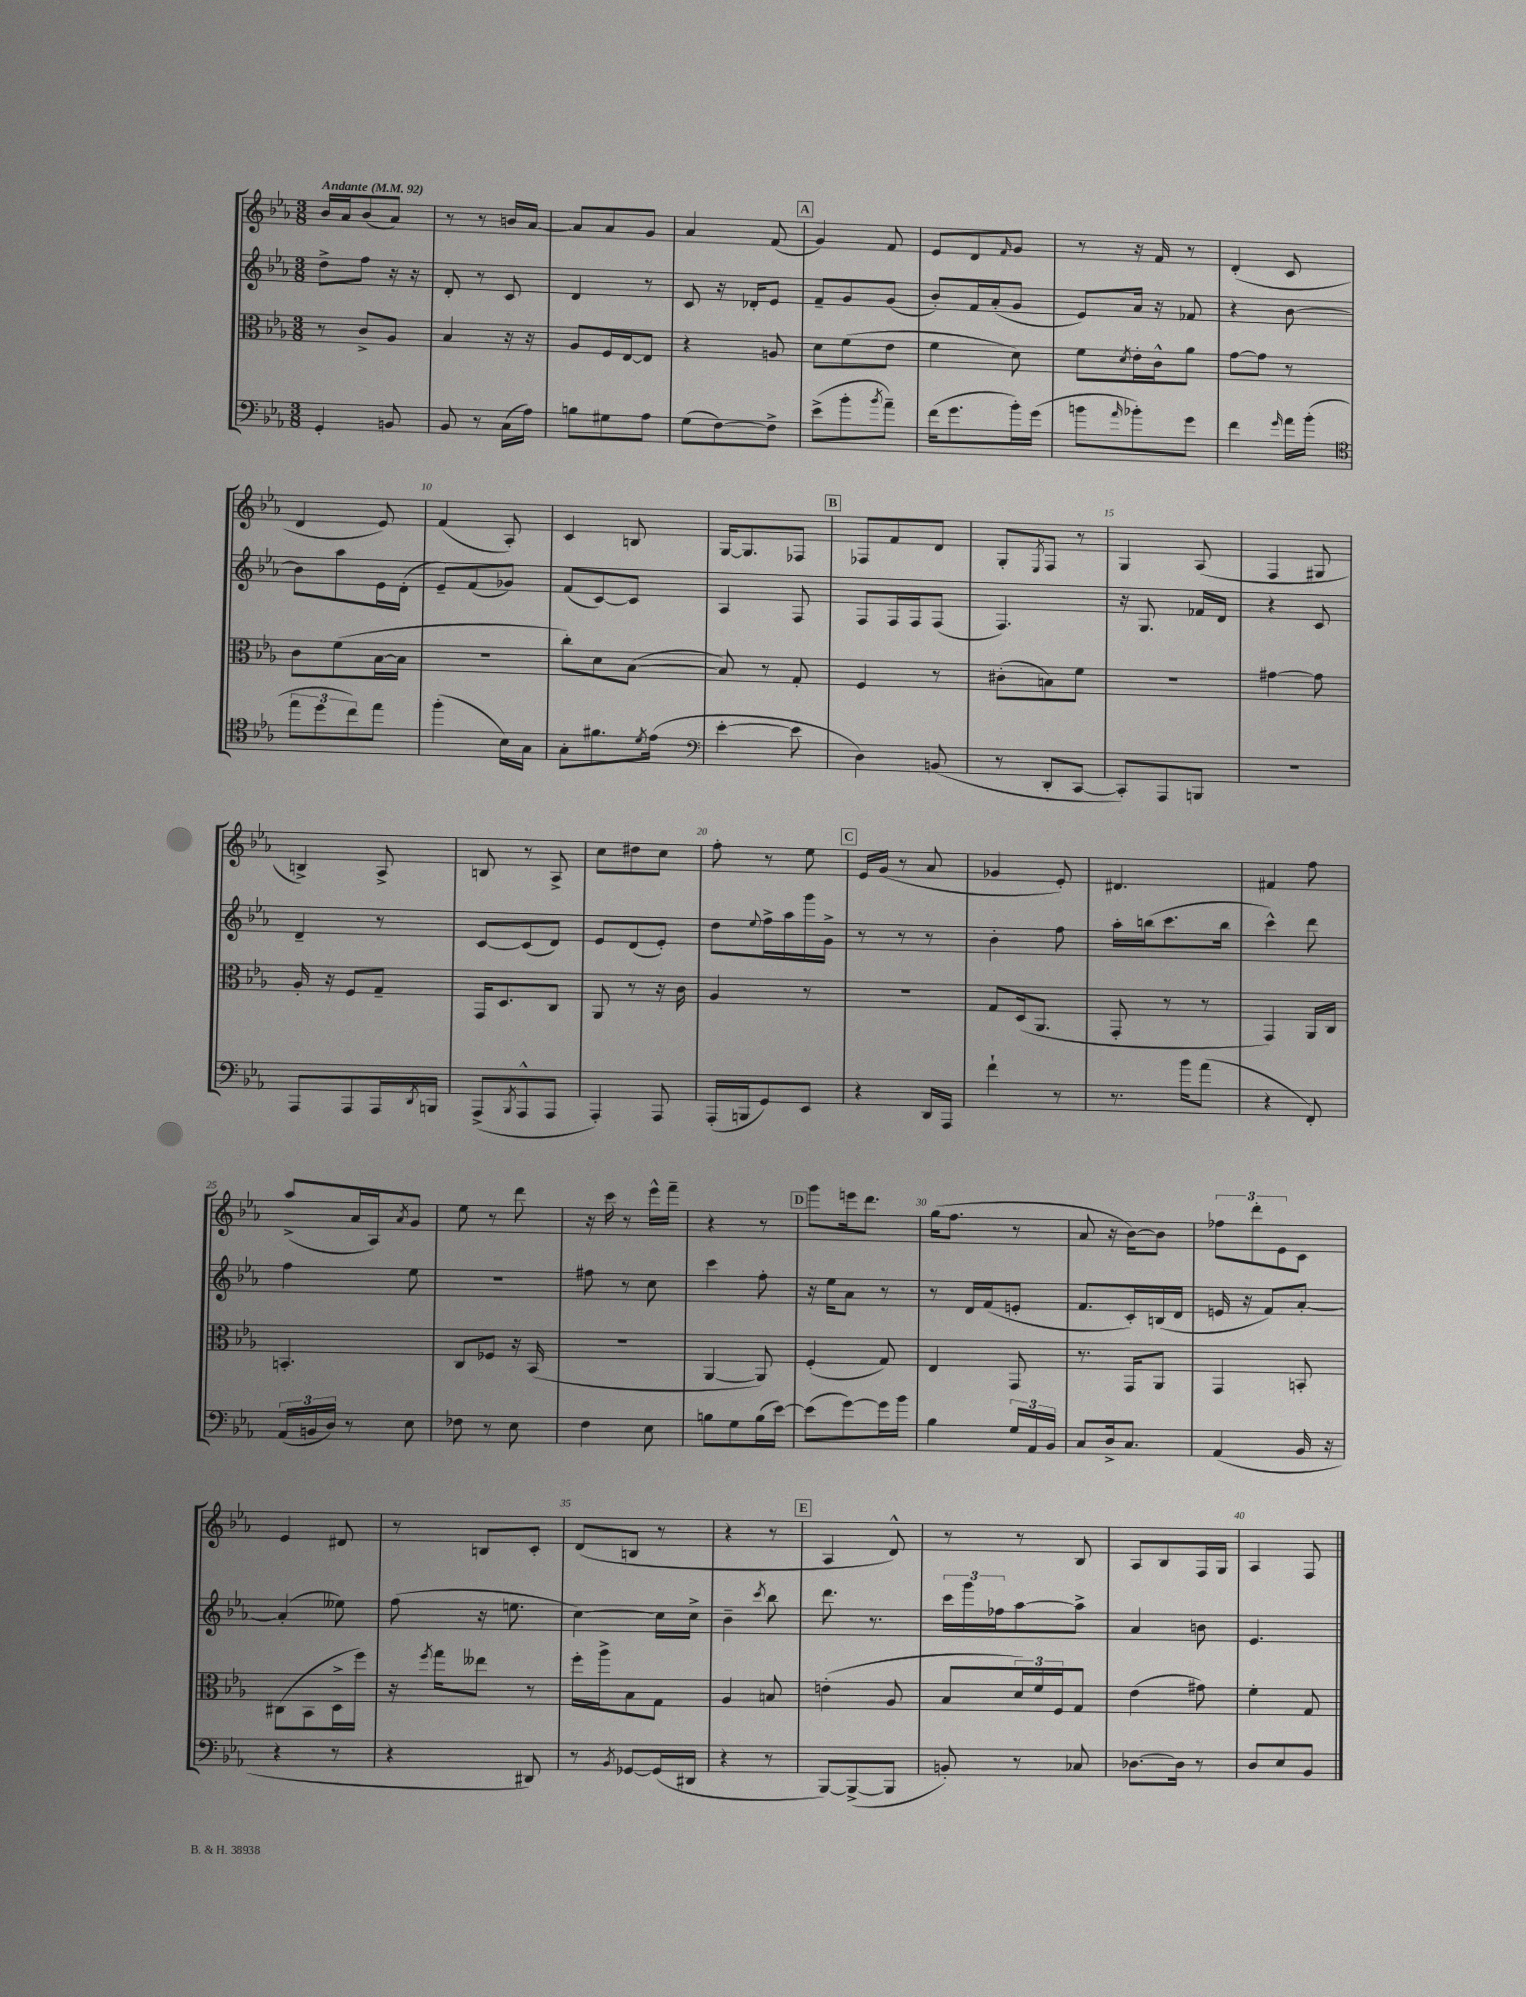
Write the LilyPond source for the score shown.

<<
\new StaffGroup <<
\new Staff = "s0" {
    \clef treble \key ees \major \numericTimeSignature \time 3/8 \tempo "Andante" 4 = 92
    bes'16 aes'16 bes'8( aes'8) |
    r8 r8 b'16 aes'16~ |
    aes'8 aes'8 g'8 |
    aes'4 f'8( |
    \mark \markup { \box "A" } g'4) f'8 |
    ees'8 d'8 \grace { f'16 } g'8 |
    r8 r16 f'16 r8 |
    d'4-.( c'8 |
    d'4 ees'8) |
    f'4( aes8-.) |
    c'4 b8 |
    g16~ g8. fes8 |
    \mark \markup { \box "B" } fes8 f'8 d'8 |
    g8-. \acciaccatura { ees8 } f8 r8 |
    g4 aes8( |
    f4 gis8 |
    b4->) aes8-> |
    b8 r8 aes8-> |
    c''8 dis''8 c''8 |
    f''8-. r8 ees''8 |
    \mark \markup { \box "C" } ees'16 g'16( r8 aes'8 |
    ges'4 ees'8-.) |
    dis'4. |
    fis'4 f''8 |
    aes''8->( aes'16 aes16) \acciaccatura { aes'8 } g'8 |
    ees''8 r8 d'''8 |
    r16 c'''16 r8 ees'''16-^ f'''16-- |
    r4 r8 |
    \mark \markup { \box "D" } g'''8 e'''16 d'''8. |
    g''16( f''8. r8 |
    aes'8 r16 bes'16~) bes'8 |
    \tuplet 3/2 { fes''8 d'''8-. ees'8 } c'8 |
    ees'4 dis'8 |
    r8 b8 c'8-. |
    d'8( b8 r8 |
    r4 r8 |
    \mark \markup { \box "E" } aes4 d'8-^) |
    r8 r8 bes8 |
    aes8 bes8 f16 g16 |
    aes4 f8 \bar "|." |
}
\new Staff = "s1" {
    \clef treble \key ees \major \numericTimeSignature \time 3/8
    d''8-> f''8 r16 r16 |
    d'8-. r8 c'8 |
    d'4 r8 |
    c'8 r16 des'16-. ees'8 |
    \mark \markup { \box "A" } f'8-- g'8 g'8( |
    bes'8-.) f'16 aes'16-.( g'8 |
    ees'8) aes'16 r16 fes'8 |
    r4 bes'8~ |
    bes'8 aes''8 ees'16 d'16-.( |
    ees'8--) f'8( ges'8) |
    f'8( c'8~) c'8 |
    aes4 f8 |
    \mark \markup { \box "B" } f8 f16 f16 f8( |
    f4.) |
    r16 g8. fes'16 d'16 |
    r4 c'8 |
    d'4-- r8 |
    c'8~ c'8( d'8) |
    ees'8 d'8( ees'8-.) |
    d''8 \appoggiatura { ees''8 } f''16-> aes''16 g'''16 g'16-> |
    \mark \markup { \box "C" } r8 r8 r8 |
    bes'4-. f''8 |
    aes''16-. b''16( c'''8. b''16 |
    c'''4-^) d'''8 |
    f''4 ees''8 |
    R4. |
    fis''8 r8 c''8 |
    c'''4 f''8-. |
    \mark \markup { \box "D" } r16 ees''16 aes'8 r8 |
    r8 d'16 f'16( e'8-. |
    f'8. c'16-.) b16( d'16 |
    e'16 r16 f'8) aes'8~-. |
    aes'4-.( eeses''8) |
    f''8( r16 e''8. |
    c''4~) c''16 c''16-> |
    bes'4-- \acciaccatura { c'''8 } bes''8 |
    \mark \markup { \box "E" } d'''8. r8. |
    \tuplet 3/2 { c'''16 g'''16 fes''16 } aes''8~ aes''8-> |
    aes'4 b'8 |
    ees'4. \bar "|." |
}
\new Staff = "s2" {
    \clef alto \key ees \major \numericTimeSignature \time 3/8
    r8 c'8-> aes8 |
    bes4 r16 r16 |
    aes8 f16 ees16~ ees8 |
    r4 a8 |
    \mark \markup { \box "A" } d'8 f'8( ees'8 |
    f'4 d'8) |
    f'8 \acciaccatura { d'8 } ees'16-. c'16-^ aes'8 |
    g'8~ g'8 r8 |
    c'8 f'8( bes16~ bes16 |
    R4. |
    c''8-.) d'8 bes8~( |
    bes8) r8 g8-. |
    \mark \markup { \box "B" } f4 r8 |
    cis'8-.( b8) f'8 |
    R4. |
    gis'4~ gis'8 |
    aes16-. r16 f8 g8-- |
    g,16 d8. c8 |
    aes,8 r8 r16 c'16 |
    aes4 r8 |
    \mark \markup { \box "C" } R4. |
    g8 d16( aes,8. |
    g,8-. r8 r8 |
    g,4) aes,16 c16 |
    b,4.-. |
    c8 fes8 r16 bes,16( |
    R4. |
    aes,4~ aes,8) |
    \mark \markup { \box "D" } f4-.( g8) |
    ees4 g,8 |
    r8. g,16 aes,8 |
    g,4 b,8-. |
    cis8( bes,8 d16-> f''16) |
    r16 \acciaccatura { f''8 } g''16 eeses''8 r8 |
    f''16-. aes''16-> bes8 g8 |
    aes4 b8 |
    \mark \markup { \box "E" } e'4-.( aes8 |
    bes8 \tuplet 3/2 { d'16) f'16 f16 } g8 |
    ees'4( gis'8) |
    f'4-. g8 \bar "|." |
}
\new Staff = "s3" {
    \clef bass \key ees \major \numericTimeSignature \time 3/8
    g,4-. b,8 |
    bes,8 r8 c16( aes16) |
    b8 gis8 aes8 |
    g8( f8~) f8-> |
    \mark \markup { \box "A" } ees'8->( bes'8-. \acciaccatura { bes'8 } aes'8--) |
    f'16( g'8. bes'16-.) g'16( |
    b'8 \grace { aes'16 } bes'8-.) g'8 |
    f'4 \grace { g'16 } aes'16 bes'16-.( |
    \clef tenor \tuplet 3/2 { ees''8 d''8 c''8) } ees''8 |
    f''4-.( bes16) g16 |
    g8-. fis'8. \acciaccatura { d'8 } ees'16( |
    \clef bass ees'4~-. ees'8 |
    \mark \markup { \box "B" } d4) b,8( |
    r8 d,8-. c,8~ |
    c,8-.) aes,,8 b,,8 |
    R4. |
    aes,,8 aes,,8 aes,,16 \acciaccatura { d,8 } b,,16 |
    aes,,8->( \acciaccatura { bes,,8 } aes,,8-^ aes,,8 |
    aes,,4-.) aes,,8 |
    aes,,16-.( b,,16 g,8) ees,8 |
    \mark \markup { \box "C" } r4 d,16 aes,,16 |
    f'4-! r8 |
    r8. bes'16 aes'8( |
    r4 f,8-.) |
    \tuplet 3/2 { aes,16( b,16 d16) } r8 ees8 |
    fes8 r8 ees8 |
    f4 ees8 |
    b8 g8 b16( ees'16~) |
    \mark \markup { \box "D" } ees'8( g'8~) g'16 bes'16 |
    bes4 \tuplet 3/2 { g16 aes,16 bes,16 } |
    c8 d16-> c8. |
    aes,4( bes,16 r16 |
    r4 r8 |
    r4 dis,8) |
    r8 \acciaccatura { bes,8 } ges,8~ ges,16( dis,16 |
    r4 r8 |
    \mark \markup { \box "E" } bes,,8~) bes,,8~->( bes,,8 |
    b,8-.) r8 ces8 |
    des8.~ des16 r8 |
    d8 ees8 bes,8 \bar "|." |
}
>>
>>
\layout { \context { \Score \override BarNumber.break-visibility = ##(#f #t #t) barNumberVisibility = #(every-nth-bar-number-visible 5) } }
